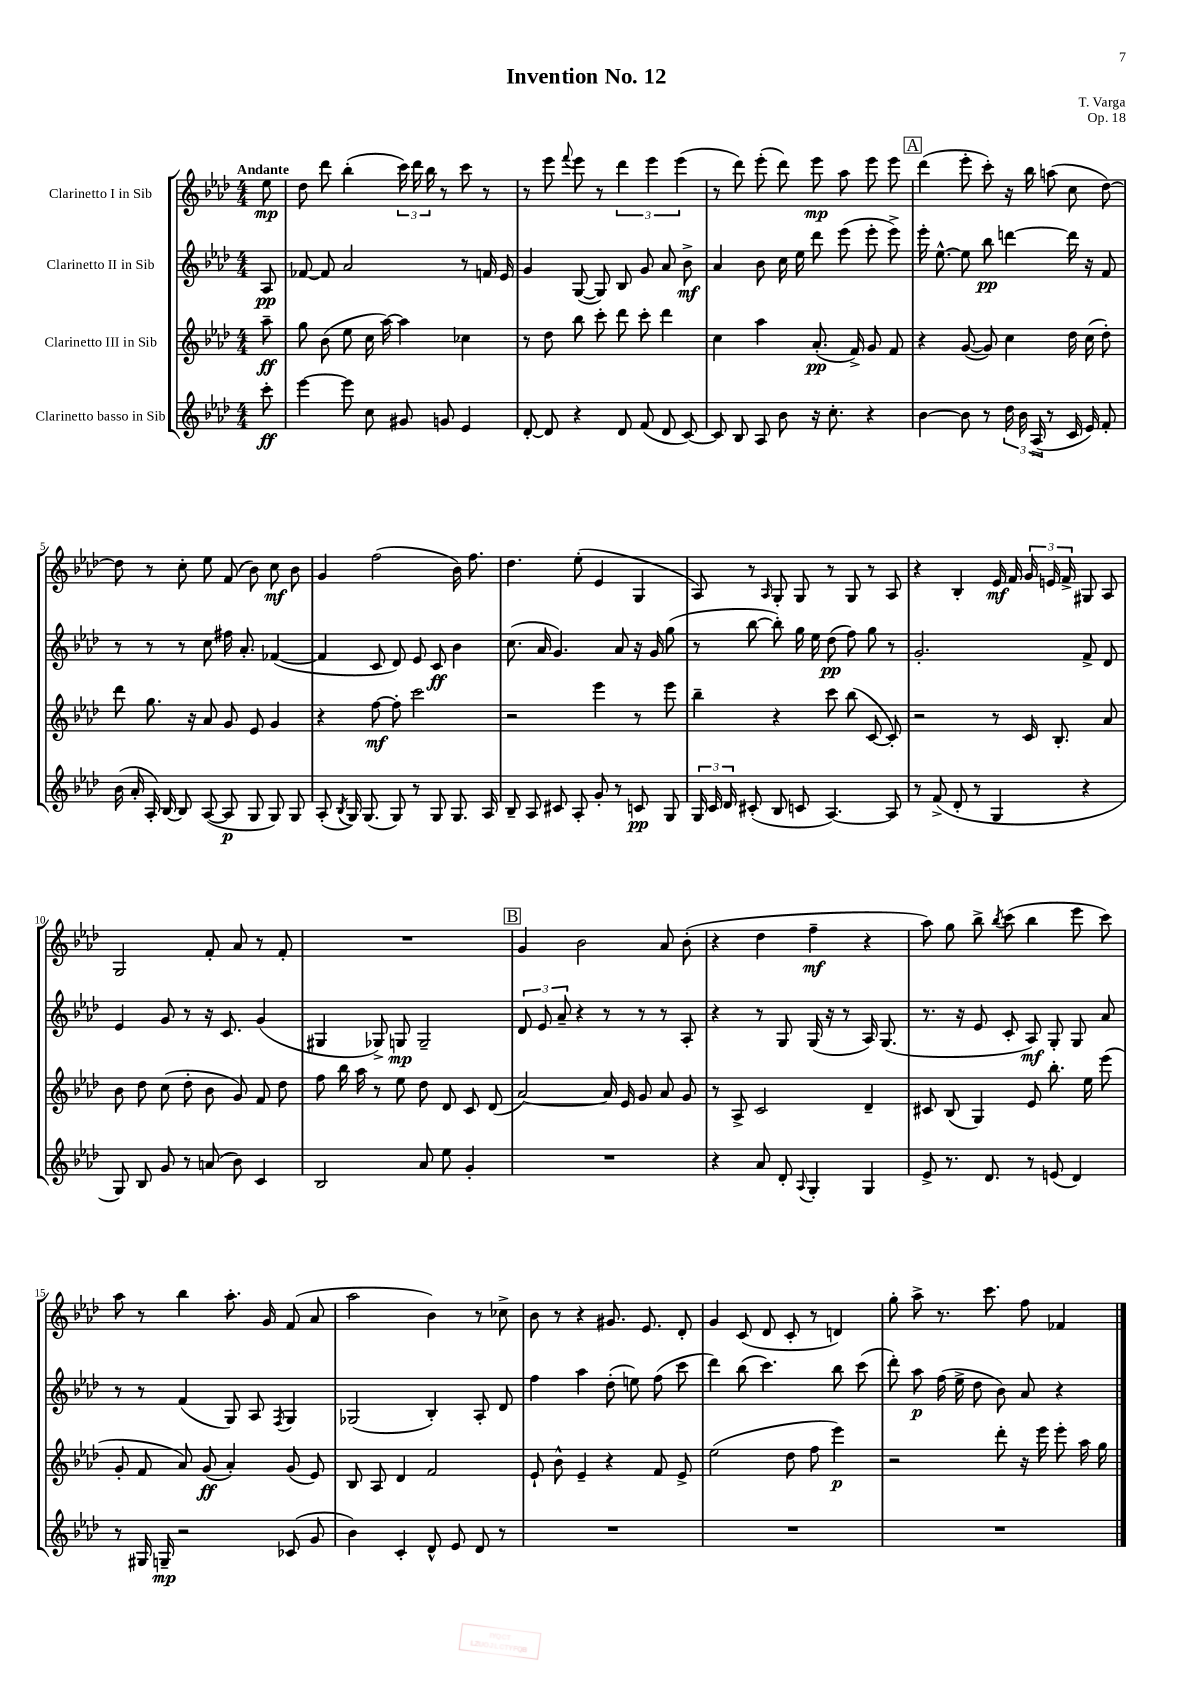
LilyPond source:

\header { title = "Invention No. 12" composer = "T. Varga" opus = "Op. 18" }
<<
\new StaffGroup <<
\new Staff = "s0" \with { instrumentName = "Clarinetto I in Sib" } {
    \clef treble \key aes \major \numericTimeSignature \time 4/4 \partial 8 \tempo "Andante"
    \autoBeamOff ees''8\mp |
    des''8 des'''8 bes''4-.( \tuplet 3/2 { c'''16) des'''16 bes''16 } r8 c'''8 r8 |
    r8 ees'''8 \appoggiatura { f'''8 } ees'''8 r8 \tuplet 3/2 { des'''4 ees'''4 ees'''4( } |
    r8 des'''8) ees'''8-.( des'''8) ees'''8\mp aes''8 ees'''8 ees'''8 |
    \mark \markup { \box "A" } des'''4( ees'''8-. c'''8-.) r16 bes''16 a''8( c''8 des''8~) |
    des''8 r8 c''8-. ees''8 f'8( bes'8) c''8\mf bes'8 |
    g'4 f''2( bes'16) f''8. |
    des''4. ees''8-.( ees'4 g4 |
    aes8) r8 \grace { aes16 } g8-. g8 r8 g8 r8 aes8 |
    r4 bes4-. ees'16\mf f'16 \tuplet 3/2 { g'16 e'16 f'16-> } gis8 aes8 |
    g2 f'8-. aes'8 r8 f'8-. |
    R1 |
    \mark \markup { \box "B" } g'4 bes'2 aes'8 bes'8-.( |
    r4 des''4 f''4--\mf r4 |
    aes''8) g''8 bes''8-> \acciaccatura { bes''8 } c'''8( bes''4 ees'''8 c'''8) |
    aes''8 r8 bes''4 aes''8.-. g'16 f'8( aes'8 |
    aes''2 bes'4) r8 ces''8-> |
    bes'8 r8 r4 gis'8. ees'8. des'8-. |
    g'4 c'8( des'8 c'8-. r8 d'4) |
    g''8-. aes''8-> r8. c'''8. f''8 fes'4 \bar "|." |
}
\new Staff = "s1" \with { instrumentName = "Clarinetto II in Sib" } {
    \clef treble \key aes \major \numericTimeSignature \time 4/4 \partial 8
    \autoBeamOff aes8\pp |
    fes'8~ fes'8 aes'2 r8 f'16 ees'16 |
    g'4 g8~( g8) bes8 g'8 aes'8 bes'8->\mf |
    aes'4 bes'8 c''16 ees''16 des'''8 ees'''8( ees'''8-. ees'''8->) |
    \mark \markup { \box "A" } ees'''16-. ees''8.~-^ ees''8 bes''8\pp d'''4~ d'''16 r16 f'8 |
    r8 r8 r8 c''8 fis''16 aes'8.-. fes'4~( |
    fes'4 c'8 des'8) ees'8 c'8\ff bes'4 |
    c''8.( aes'16 g'4.) aes'8 r16 g'16 g''8( |
    r8 bes''8~ bes''8-.) g''16 ees''16 des''8\pp( f''8) g''8 r8 |
    g'2.-. f'8-> des'8 |
    ees'4 g'8 r8 r16 c'8. g'4( |
    gis4 ges8->) g8\mp g2-- |
    \mark \markup { \box "B" } \tuplet 3/2 { des'8 ees'8 aes'8-- } r4 r8 r8 r8 aes8-. |
    r4 r8 g8 g16( r16 r8 aes16) g8.( |
    r8. r16 ees'8 c'8-. aes8\mf) g8-. g8 aes'8 |
    r8 r8 f'4( g8) aes8 \acciaccatura { f8 } g4 |
    ges2( bes4-.) aes8-. des'8 |
    f''4 aes''4 des''8-.( e''8) f''8( c'''8 |
    des'''4) bes''8( c'''4.) bes''8 c'''8( |
    des'''8-.) aes''8\p f''16( ees''16-> des''8 bes'8) aes'8 r4 \bar "|." |
}
\new Staff = "s2" \with { instrumentName = "Clarinetto III in Sib" } {
    \clef treble \key aes \major \numericTimeSignature \time 4/4 \partial 8
    \autoBeamOff aes''8--\ff |
    g''8 bes'8( ees''8 c''16 aes''16~) aes''4 ces''4 |
    r8 des''8 bes''8 c'''8-. des'''8 c'''8-. des'''4 |
    c''4 aes''4 aes'8.-.\pp( f'16->) g'8 f'8 |
    \mark \markup { \box "A" } r4 g'8~( g'8) c''4 des''16 c''16( des''8-.) |
    des'''8 g''8. r16 aes'8 g'8 ees'8 g'4 |
    r4 f''8~\mf f''8-. c'''2 |
    r2 ees'''4 r8 ees'''8 |
    bes''4-- r4 c'''8 bes''8( c'8~ c'8-.) |
    r2 r8 c'16 bes8.-. aes'8 |
    bes'8 des''8 c''8( des''8-. bes'8 g'8) f'8 des''8 |
    f''8 bes''16 aes''16 r8 ees''8 des''8 des'8 c'8 des'8( |
    \mark \markup { \box "B" } aes'2~) aes'16 ees'16 g'8 aes'8 g'8 |
    r8 aes8-> c'2 des'4-- |
    cis'8 bes8( g4) ees'8 bes''8.-. ees''16 ees'''8( |
    g'8-. f'8 aes'8) g'8\ff( aes'4-.) g'8( ees'8) |
    bes8 aes8 des'4 f'2 |
    ees'8-! bes'8-^ ees'4-- r4 f'8 ees'8-> |
    ees''2( des''8 f''8 ees'''4\p) |
    r2 des'''8-. r16 ees'''16 ees'''8-. aes''16 g''16 \bar "|." |
}
\new Staff = "s3" \with { instrumentName = "Clarinetto basso in Sib" } {
    \clef treble \key aes \major \numericTimeSignature \time 4/4 \partial 8
    \autoBeamOff c'''8-.\ff |
    ees'''4~ ees'''8 c''8 gis'8 g'8 ees'4 |
    des'8~-. des'8 r4 des'8 f'8( des'8 c'8~) |
    c'8 bes8 aes8 bes'8 r16 c''8.-. r4 |
    \mark \markup { \box "A" } bes'4~ bes'8 r8 \tuplet 3/2 { des''16 bes'16 aes16->( } r8 c'16 ees'16) f'8-. |
    bes'16( aes'16-. aes16-.) bes16~ bes8 aes8~( aes8\p g8 g8) g8 |
    aes8-.( \acciaccatura { bes8 } g16) g8.( g8) r8 g8 g8. aes16 |
    bes8-- aes8 cis'8 aes8-. g'8-. r8 c'8\pp g8 |
    \tuplet 3/2 { g16 c'16 des'16 } cis'8-.( bes8 c'8 aes4.~) aes8 |
    r8 f'8->( des'8-. r8 g4 r4 |
    g8) bes8 g'8 r8 a'8( bes'8) c'4 |
    bes2 aes'8 ees''8 g'4-. |
    \mark \markup { \box "B" } R1 |
    r4 aes'8 des'8-. \appoggiatura { aes8 } g4-. g4 |
    ees'8-> r8. des'8. r8 e'8( des'4) |
    r8 gis16 g16--\mp r2 ces'8( g'8 |
    bes'4) c'4-. des'8-^ ees'8 des'8 r8 |
    R1 |
    R1 |
    R1 \bar "|." |
}
>>
>>
